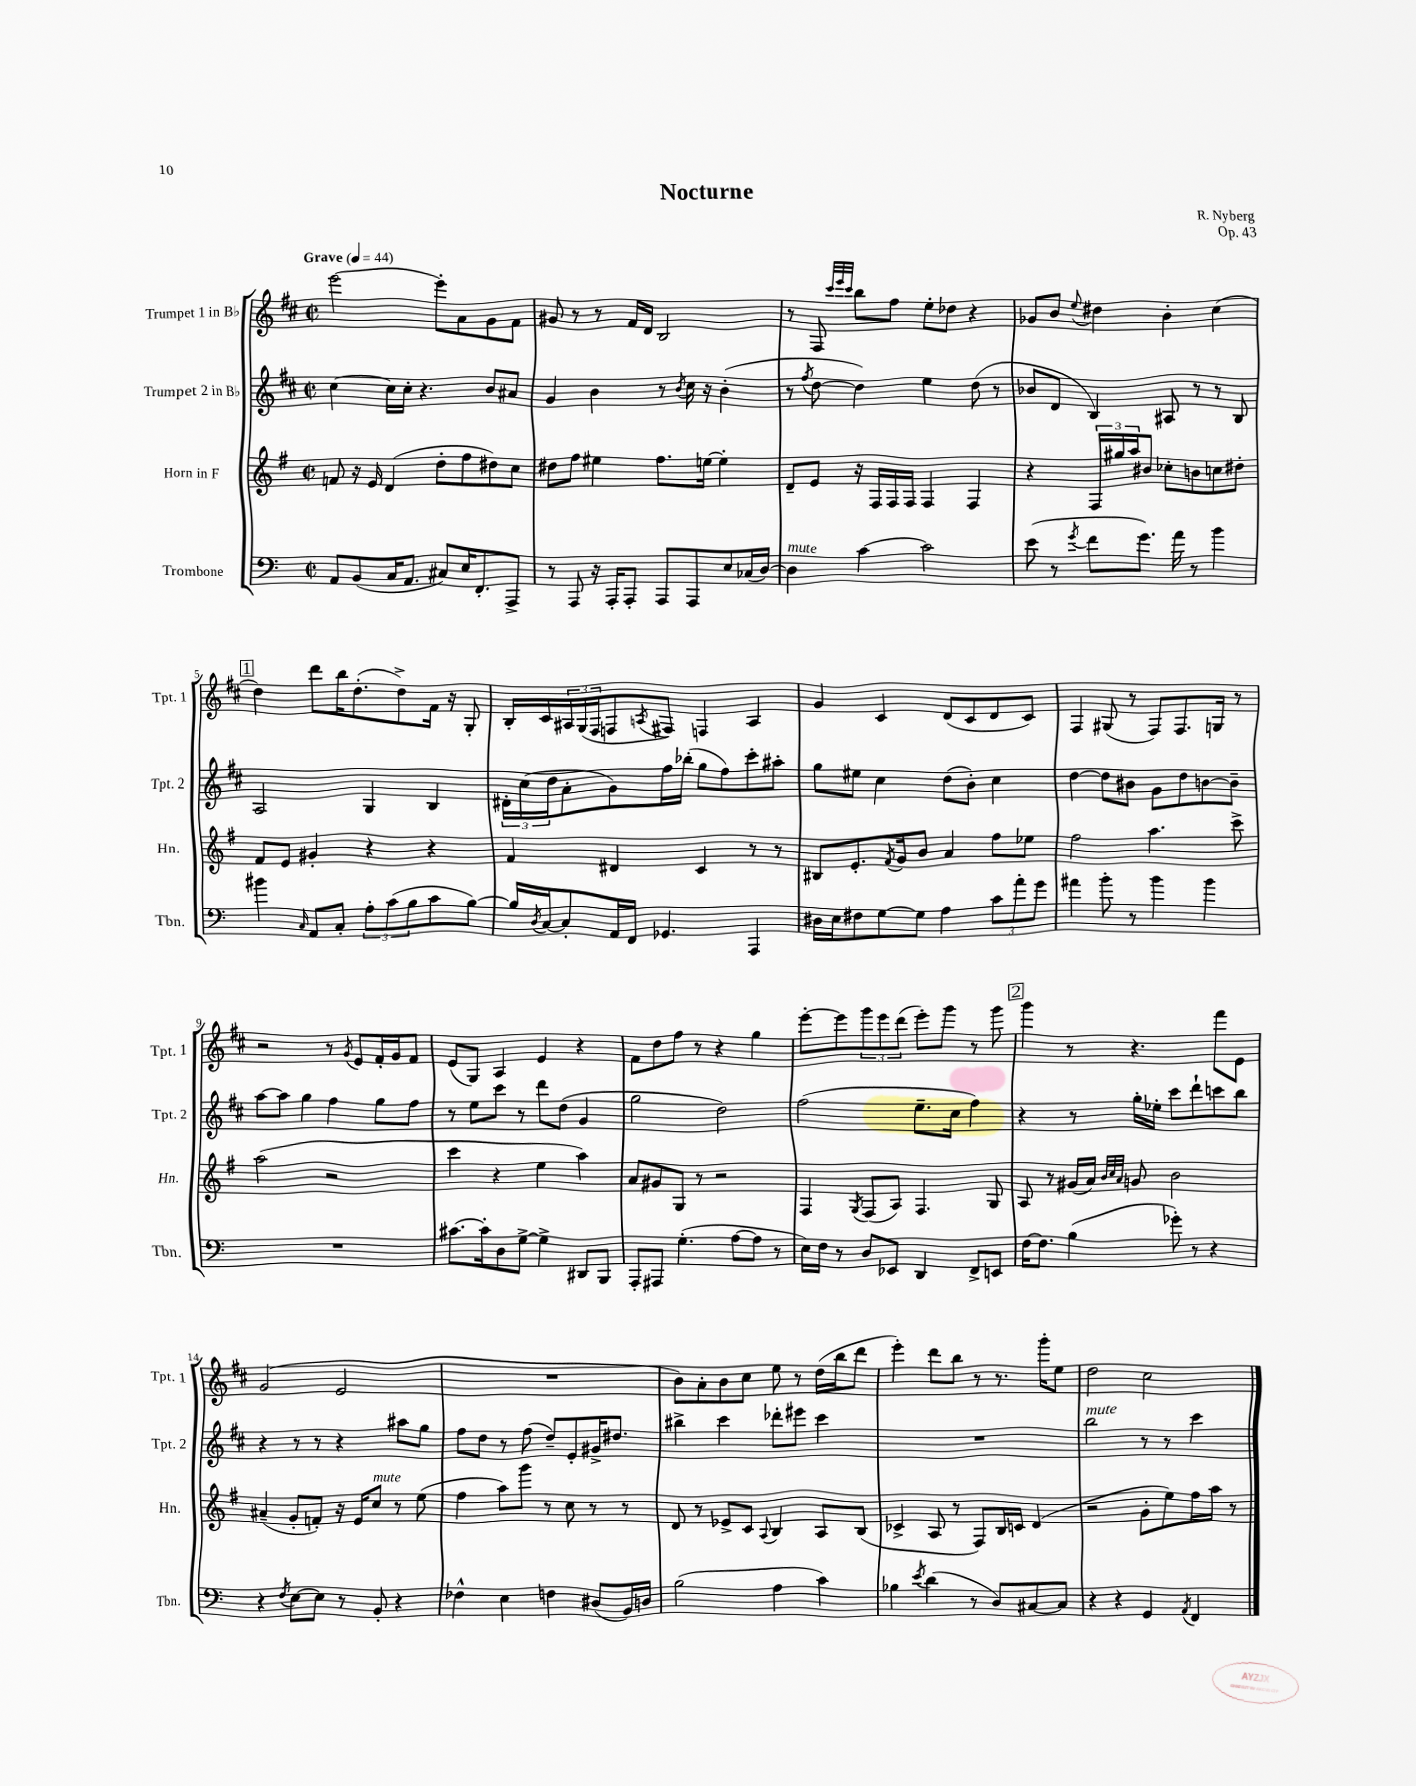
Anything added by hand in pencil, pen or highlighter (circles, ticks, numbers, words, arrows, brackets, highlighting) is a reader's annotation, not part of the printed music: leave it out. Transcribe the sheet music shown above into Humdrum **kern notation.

**kern	**kern	**kern	**kern
*part4	*part3	*part2	*part1
*staff4	*staff3	*staff2	*staff1
*I"Trombone	*I"Horn in F	*I"Trumpet 2 in B♭	*I"Trumpet 1 in B♭
*I'Tbn.	*I'Hn.	*I'Tpt. 2	*I'Tpt. 1
*clefF4	*clefG2	*clefG2	*clefG2
*k[]	*k[f#]	*k[f#c#]	*k[f#c#]
*M2/2	*M2/2	*M2/2	*M2/2
*met(c|)	*met(c|)	*met(c|)	*met(c|)
*MM44	*MM44	*MM44	*MM44
=1	=1	=1	=1
!	!	!	!LO:TX:a:B:t=Grave
8AA/L	8fn/	[4cc#\	[2eee\
(8BB/	16r	.	.
.	16e/	.	.
16C/K	(4d/	16cc#\LL]	.
8.AA/J	.	16cc#'\JJ	.
.	.	4.r	.
8C#X/L)	8dd'\L	.	8eee'\L]
16E/K	8ff#\	.	8a\
8.FF'/	.	.	.
.	8dd#X\)	8b/L	8g\
8AAA^/J	8cc\J	8a#X/J	8f#\J
=2	=2	=2	=2
8r	8dd#X\L	4g/	8g#X/
8AAA/	8ff#\J	.	8r
16r	4ee#X\	4b\	8r
16AAA'/KL	.	.	.
8AAA'/J	.	.	16f#/LL
.	.	.	16d/JJ
8AAA/L	8.ff#\L	8r	2B/
.	.	8qb/	.
8AAA/	.	16cc#\	.
.	[16een\Jk	16r	.
8E/	4ee'\]	(4b'\	.
(16C-X/L	.	.	.
[16D/JJ)	.	.	.
=3	=3	=3	=3
!LO:TX:a:i:t=mute	!	!	!
4D\]	8d~/L	8r	8r
.	.	8qff#/	.
.	8e/J	[8dd\	8F#/
.	.	.	32qqccc#/LLL
.	.	.	32qqeee/
.	.	.	32qqccc#/JJJ
[4c\	16r	4dd\])	8bb\L
.	16F#/LL	.	.
.	16F#/	.	8ff#\J
.	16F#/JJ	.	.
2c\]	4F#/	4ee\	8ee'\L
.	.	.	8dd-X\J
.	4F#/	(8dd\	4r
.	.	8r	.
=4	=4	=4	=4
(8e\	4r	8b-X/L	8g-X/L
8r	.	8d/J	8b/J
8qg/	.	.	8qqee/
8f\L	24F#/LL	4B/)	4dd#X\
.	24gg#X/	.	.
.	24aa/J	.	.
8.g\J)	8b#X/J	.	.
.	8cc-X'\L	8A#X/	4b'\
16a\	.	.	.
8r	8bn\	8r	.
4b\	8ccn\	8r	(4cc#\
.	8dd#X'\J	8B/	.
!!LO:LB:g=z
!!LO:REH:place=s1:t=1
=5	=5	=5	=5
4b#X\	8f#/L	2A/	4dd\)
.	8e/J	.	.
16qqC/	.	.	.
8AA/L	4g#X'/	.	8ddd\L
8C'/J	.	.	16bb\K
.	.	.	(8.dd'\
12A'\L	4r	4G/	.
(12c\	.	.	.
.	.	.	8dd^\)
12B\	.	.	.
8c\	4r	4B/	16f#\Jk
.	.	.	16r
[8B\J)	.	.	8G'/
=6	=6	=6	=6
16B/LL]	4f#/	24d#X'\LL	16B'/LL
.	.	(24cc#\	.
8qD/	.	.	.
[16C/J	.	.	16c#/
.	.	24dd\J	.
8C'/]	.	8a'\	24A#X/
.	.	.	(24G/
.	.	.	24F#/J
16AA/L	4d#X/	8g\)	8Fn/
16FF/JJ	.	.	.
.	.	.	8qAn/
4.GG-X/	.	16ff#\L	8F#X/J)
.	.	(16bb-X'\JJ	.
.	4c/	8gg\L	4Fn/
.	.	8ff#\)	.
4AAA/	8r	8ccc#'\	4A/
.	8r	8aa#X'\J	.
=7	=7	=7	=7
16D#X\LL	8B#X/L	8gg\L	4g/
16E\J	.	.	.
8F#X\	8.e'/	8ee#X\J	.
[8G\	.	4cc#\	4c#/
.	8qf#/	.	.
.	16g/k	.	.
8G\J]	8b/J	.	.
4A\	4a/	(8dd\L	(8d/L
.	.	8b'\J)	8c#/
12c\L	8ff#\L	4cc#\	8d/
12a'\	.	.	.
.	8ee-X\J	.	8c#/J)
12g\J	.	.	.
=8	=8	=8	=8
4a#X\	2ff#\	[4dd\	4F#/
8b'\	.	8dd\L]	(8G#X/
8r	.	8b#X\J	8r
4b\	4.aa\	8g\L	8F#/L)
.	.	8dd\	8.F#/
4b\	.	[8bn\	.
.	.	.	16Gn/Jk
.	8ccc^\	8b~\J]	8r
!!LO:LB:g=z
=9	=9	=9	=9
1r	(2aa\	[8aa\L	2r
.	.	8aa\J]	.
.	.	4gg\	.
.	2r	4ff#\	8r
.	.	.	8qg/
.	.	.	8e/L
.	.	8gg\L	16f#'/L
.	.	.	16g/J
.	.	8ff#\J	8f#/J
=10	=10	=10	=10
[8.c#X\L	4ccc\	8r	(8e/L
.	.	8ee\L	8G/J)
16c#'\k]	.	.	.
8D\	4r	8ccc#\J	4A/
[8G^\J	.	8r	.
4G^\]	4ee\	8ddd\L	4e/
.	.	(8dd\J	.
8DD#X/L	4aa\)	4g/	4r
8BBB/J	.	.	.
=11	=11	=11	=11
8AAA'/L	8a/L	2gg\	8f#\L
8AAA#X/J	8g#X/	.	8dd\
(4.G'\	8G/J	.	8ff#\J
.	8r	.	8r
.	2r	2dd\)	4r
[8A\L	.	.	.
8A\J]	.	.	4gg\
8r	.	.	.
=12	=12	=12	=12
16E\LL)	4F#/	(2ff#\	[8eee'\L
16F\JJ	.	.	.
8r	.	.	8eee\]
.	8qG/	.	.
8D/L	(8F#/L	.	12ggg\
.	.	.	12eee\
8EE-X/J	8A/J)	.	.
.	.	.	(12ddd\J
4DD/	4.F#/	8.ee~\L	8eee'\L)
.	.	.	8ggg\J
.	.	16cc#\Jk	.
8FF^/L	.	4ff#\)	8r
8EEn/J	8G/	.	8ggg\
!!LO:REH:place=s1:t=2
=13	=13	=13	=13
[16F\KL	8A/	4r	4ggg\
8.F\J]	.	.	.
.	8r	.	.
(4B\	(16g#X/LL	8r	8r
.	16a/JJ)	.	.
.	32qqb/LLL	.	.
.	32qqcc/	.	.
.	32qqa/JJJ	.	.
.	8gn/	16gg'\LL	4.r
.	.	16ee-X'\JJ	.
8g-X'\)	2b\	8ccc#\L	.
8r	.	8ddd`\	.
4r	.	8cccn\	8fff#\L
.	.	8bb\J	8e\J
!!LO:LB:g=z
=14	=14	=14	=14
4r	(4a#X~/	4r	(2g/
8qF/	.	.	.
[8E\L	8g'/L	8r	.
8E\J]	8fn'/J)	8r	.
8r	16r	4r	2e/
.	16e/KL	.	.
!	!LO:TX:a:i:t=mute	!	!
8BB'/	8cc/J	.	.
4r	8r	8aa#X\L	.
.	(8ee\	8gg\J	.
=15	=15	=15	=15
4F-X^^\	4ff#\	8ff#\L	1r
.	.	8dd\J	.
4E\	8aa\L)	8r	.
.	8ggg\J	(8ff#\	.
4Fn\	8r	8dd~/L)	.
.	8cc\	8e'/	.
(8D#X/L	8r	16g#X^/K	.
.	.	8.dd#X/J	.
16BB/L)	8r	.	.
16Dn/JJ	.	.	.
=16	=16	=16	=16
(2B\	8d/	4bb#X^\	8b\L)
.	8r	.	8a'\
.	8e-X^/L	4ccc#\	8b\
.	8c/J	.	8cc#\J
.	8qqA/	.	.
4A\	4B/	8ddd-X'\L	8ee\
.	.	8eee#X\J	8r
4c\)	8A/L	4ccc#\	(16dd\LL
.	.	.	16bb\J
.	(8B/J	.	8ddd\J
=17	=17	=17	=17
4B-X\	4c-X^/	1r	4eee'\)
8qe/	.	.	.
(4d\	8A/	.	8ddd\L
.	8r	.	8bb\J
8r	8F#/L)	.	8r
8D/L)	16B/L	.	8.r
.	16cn/JJ	.	.
[8C#X/	(4d/	.	.
.	.	.	16ggg'\KL
8C#/J]	.	.	8ee\J
=18	=18	=18	=18
!	!	!LO:TX:a:i:t=mute	!
4r	2r	2bb\	2dd\
4r	.	.	.
4GG/	8g'\L	8r	2cc#\
.	8ee\)	8r	.
8qAA/	.	.	.
4FF/	16ff#\L	4ccc#\	.
.	16aa\JJ	.	.
.	8r	.	.
==	==	==	==
*-	*-	*-	*-
